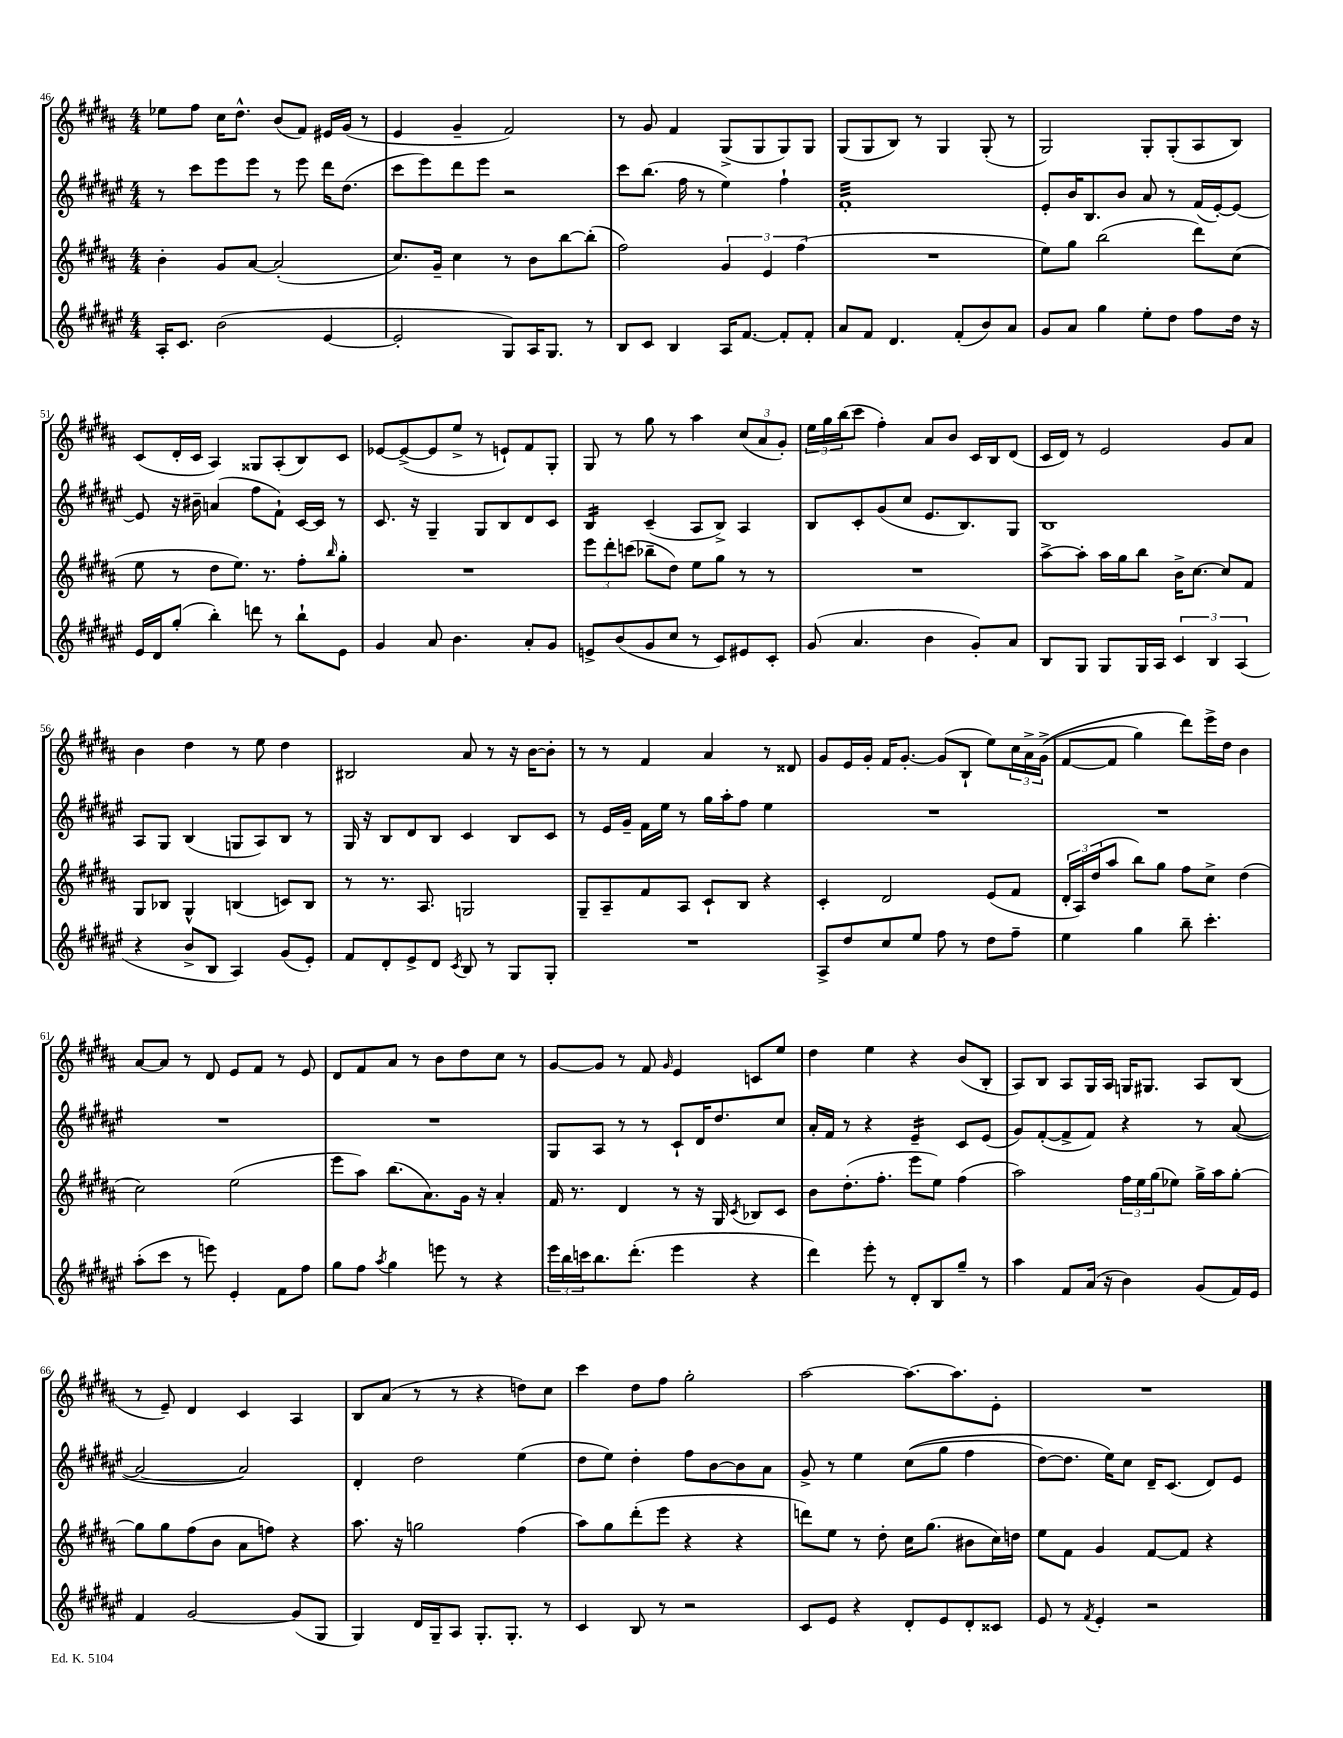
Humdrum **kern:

**kern	**kern	**kern	**kern
*staff4	*staff3	*staff2	*staff1
*clefG2	*clefG2	*clefG2	*clefG2
*k[f#c#g#d#a#e#]	*k[f#c#g#d#a#]	*k[f#c#g#d#a#e#]	*k[f#c#g#d#a#]
*M4/4	*M4/4	*M4/4	*M4/4
16A#'	4b'	8r	8ee-
8.c#	.	.	.
.	.	8ccc#	8ff#
(2b	8g#	8eee#	16cc#
.	.	.	8.dd#^^
.	[8a#	8eee#	.
.	(2a#']	8r	(8b
.	.	8eee#	8f#)
[4e#	.	16ddd#	16e#
.	.	(8.dd#	(16g#
.	.	.	8r
=	=	=	=
2e#']	8.cc#)	8ccc#	4e
.	.	8eee#)	.
.	16g#~	.	.
.	4cc#	8ddd#	4g#~
.	.	8eee#	.
8G#)	8r	2r	2f#)
16A#	8b	.	.
8.G#	.	.	.
.	[8bb	.	.
8r	(8bb']	.	.
=	=	=	=
8B	2ff#)	8ccc#	8r
8c#	.	(8.bb	8g#
4B	.	.	4f#
.	.	16ff#	.
.	.	8r	.
16A#	6g#	4ee#)	(8G#^
[8.f#	.	.	.
.	.	.	8G#
.	6e	.	.
8f#']	.	4ff#`	8G#)
.	(6ff#	.	.
8f#'	.	.	8G#
=	=	=	=
8a#	1r	1f#'	(8G#
8f#	.	.	8G#
4.d#	.	.	8B)
.	.	.	8r
.	.	.	4G#
(8f#'	.	.	.
8b)	.	.	(8G#'
8a#	.	.	8r
=	=	=	=
8g#	8ee)	8e#'	2G#)
8a#	8gg#	16b	.
.	.	8.B	.
4gg#	(2bb	.	.
.	.	8b	.
8ee#'	.	8a#	8G#'
8dd#	.	8r	(8G#'
8ff#	8ddd#)	(16f#	8A#
.	.	[16e#')	.
16dd#	(8cc#	8e#_	8B)
16r	.	.	.
=	=	=	=
16e#	8ee	8e#]	(8c#
16d#	.	.	.
(8gg#'	8r	16r	16d#'
.	.	16b#~	16c#
4bb')	8dd#	(4a	4A#)
.	8.ee)	.	.
8ddd	.	8ff#	8G##
.	8.r	.	.
8r	.	8f#`)	(8A#'
8bb`	8ff#'	[16c#	8B)
.	.	16c#]	.
.	16qqbb	.	.
8e#	8gg#'	8r	8c#
=	=	=	=
4g#	1r	8.c#	[8e-
.	.	.	(8e-^_
.	.	16r	.
8a#	.	4G#~	8e-]
4.b	.	.	8ee^
.	.	8G#	8r
.	.	8B	8e`)
8a#'	.	8d#	8f#
8g#	.	8c#	8G#'
=	=	=	=
8e^	12eee	4B	8G#
.	12ddd#'	.	.
(8b	.	.	8r
.	(12ccc	.	.
8g#	8bb-~	(4c#~	8gg#
8cc#	8dd#)	.	8r
8r	8ee	8A#	4aa#
8c#)	8gg#	8B^)	.
8e#	8r	4A#	(12cc#
.	.	.	12a#
8c#'	8r	.	.
.	.	.	12g#')
=	=	=	=
(8g#	1r	8B	24ee
.	.	.	24gg#
.	.	.	(24bb
4.a#	.	8c#'	8ccc#
.	.	(8g#	4ff#')
.	.	8cc#	.
4b	.	8.e#	8a#
.	.	.	8b
.	.	8.B)	.
8g#')	.	.	16c#
.	.	.	16B
8a#	.	8G#	(8d#
=	=	=	=
8B	[8aa#^	1B	16c#
.	.	.	16d#)
8G#	8aa#']	.	8r
8G#	16aa#	.	2e
.	16gg#	.	.
16G#	8bb	.	.
16A#	.	.	.
6c#	16b^	.	.
.	[8.cc#	.	.
6B	.	.	.
.	8cc#]	.	8g#
(6A#	.	.	.
.	8f#	.	8a#
=	=	=	=
4r	8G#	8A#	4b
.	8B-	8G#	.
8b^	4G#^^	(4B	4dd#
8B	.	.	.
4A#)	(4B	8G	8r
.	.	8A#)	8ee
(8g#	8c)	8B	4dd#
8e#')	8B	8r	.
=	=	=	=
8f#	8r	16G#	2B#
.	.	16r	.
8d#'	8.r	8B	.
8e#^	.	8d#	.
.	8.A#	.	.
8d#	.	8B	.
8qc#	.	.	.
8B	2G	4c#	8a#
8r	.	.	8r
8G#	.	8B	16r
.	.	.	[16b
8G#'	.	8c#	8b']
=	=	=	=
1r	8G#~	8r	8r
.	8A#~	16e#	8r
.	.	16g#~	.
.	8f#	16f#	4f#
.	.	16ee#	.
.	8A#	8r	.
.	8c#`	16gg#	4a#
.	.	16aa#'	.
.	8B	8ff#	.
.	4r	4ee#	8r
.	.	.	8d##
=	=	=	=
8A#^	4c#'	1r	8g#
8dd#	.	.	16e
.	.	.	16g#'
8cc#	2d#	.	16f#
.	.	.	[8.g#'
8ee#	.	.	.
8ff#	.	.	(8g#]
8r	.	.	8B`
8dd#	(8e	.	8ee)
8ff#~	8f#	.	24cc#
.	.	.	24a#^
.	.	.	&((24g#^
=	=	=	=
4ee#	24d#'	1r	[8f#
.	24A#)	.	.
.	(24dd#	.	.
.	8aa#	.	8f#]
4gg#	8bb)	.	4gg#)
.	8gg#	.	.
8bb~	8ff#	.	8ddd#&)
4.ccc#'	8cc#^	.	16eee^
.	.	.	16dd#
.	(4dd#	.	4b
=	=	=	=
(8aa#'	2cc#)	1r	[8a#
8ccc#	.	.	8a#]
8r	.	.	8r
8eee)	.	.	8d#
4e#'	(2ee	.	8e
.	.	.	8f#
8f#	.	.	8r
8ff#	.	.	8e
=	=	=	=
8gg#	8eee	1r	8d#
8ff#	8aa#)	.	8f#
8qaa#	.	.	.
4gg#	(8.bb	.	8a#
.	.	.	8r
.	8.a#)	.	.
8eee	.	.	8b
8r	16g#	.	8dd#
.	16r	.	.
4r	4a#'	.	8cc#
.	.	.	8r
=	=	=	=
24eee#	16f#	8G#	[8g#
24bb	.	.	.
.	8.r	.	.
24ccc	.	.	.
8.bb	.	8A#	8g#]
.	4d#	8r	8r
(8.ddd#'	.	.	.
.	.	8r	8f#
.	.	.	16qqg#
4eee#	8r	8c#`	4e
.	16r	16d#	.
.	16G#	8.dd#	.
.	8qc#	.	.
4r	8B-	.	8c
.	8c#	8cc#	8ee
=	=	=	=
4ddd#)	8b	16a#'	4dd#
.	.	16f#	.
.	(8.dd#'	8r	.
8eee#'	.	4r	4ee
.	8.ff#'	.	.
8r	.	.	.
8d#'	8eee	4e#~	4r
8B	8ee)	.	.
8gg#~	(4ff#	8c#	(8b
8r	.	(8e#	8B'
=	=	=	=
4aa#	2aa#)	8g#)	8A#)
.	.	([8f#'	8B
8f#	.	8f#^]	8A#
(16a#	.	8f#)	16G#
16r	.	.	16A#
4b)	24ff#	4r	16G
.	24ee	.	.
.	.	.	8.G#
.	(24gg#	.	.
.	8ee-)	.	.
(8g#	16gg#^	8r	8A#
.	16aa#	.	.
16f#)	[8gg#'	([8a#	(8B
16e#	.	.	.
=	=	=	=
4f#	8gg#]	2a#_	8r
.	8gg#	.	8e~)
[2g#	(8ff#	.	4d#
.	8b	.	.
.	8a#	2a#])	4c#
.	8ff)	.	.
(8g#]	4r	.	4A#
8G#	.	.	.
=	=	=	=
4G#)	8.aa#	4d#'	8B
.	.	.	(8a#
.	16r	.	.
16d#	2gg	2dd#	8r
16G#~	.	.	.
8A#	.	.	8r
8.G#'	.	.	4r
8.G#'	.	.	.
.	(4ff#	(4ee#	8dd)
8r	.	.	8cc#
=	=	=	=
4c#	8aa#)	8dd#	4ccc#
.	8gg#	8ee#)	.
8B	(8ddd#'	4dd#'	8dd#
8r	8eee	.	8ff#
2r	4r	8ff#	2gg#'
.	.	[8b	.
.	4r	8b]	.
.	.	8a#	.
=	=	=	=
8c#	8ddd)	8g#^	[2aa#
8e#	8ee	8r	.
4r	8r	4ee#	.
.	8dd#'	.	.
8d#'	16cc#	&((8cc#	8.aa#_
.	(8.gg#	.	.
8e#	.	8gg#	.
.	.	.	8.aa#]
8d#'	8b#	4ff#	.
8c##	16cc#)	.	8e'
.	16dd	.	.
=	=	=	=
8e#	8ee	[8dd#)	1r
8r	8f#	8.dd#]	.
8qf#	.	.	.
4e#'	4g#	.	.
.	.	16ee#&)	.
.	.	8cc#	.
2r	[8f#	16d#~	.
.	.	(8.c#	.
.	8f#]	.	.
.	4r	8d#)	.
.	.	8e#	.
==	==	==	==
*-	*-	*-	*-
